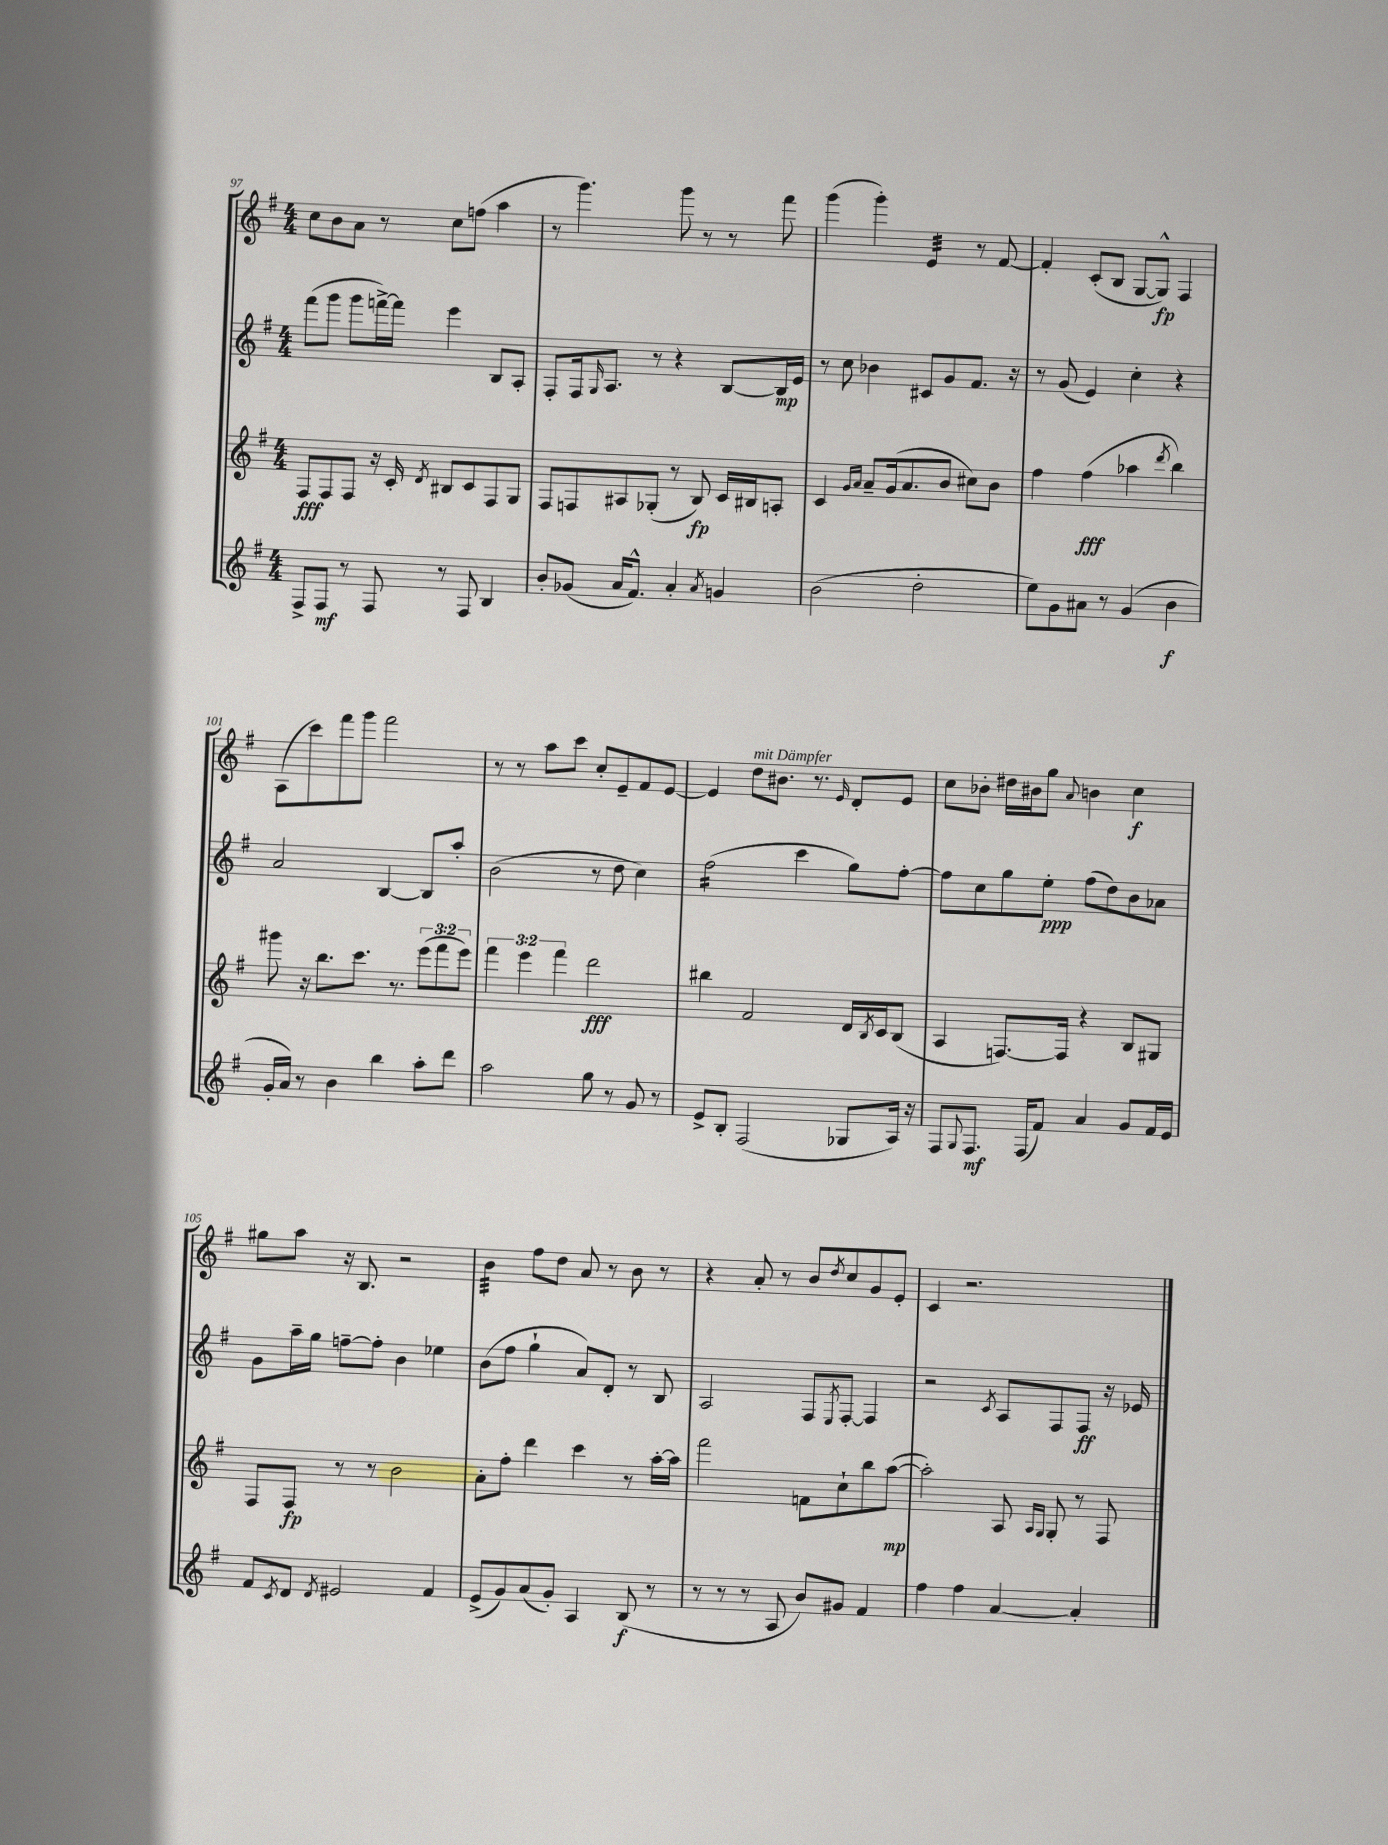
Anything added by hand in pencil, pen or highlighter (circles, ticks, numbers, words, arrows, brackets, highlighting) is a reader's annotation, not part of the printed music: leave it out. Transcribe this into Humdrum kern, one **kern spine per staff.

**kern	**kern	**kern	**kern
*staff4	*staff3	*staff2	*staff1
*clefG2	*clefG2	*clefG2	*clefG2
*k[f#]	*k[f#]	*k[f#]	*k[f#]
*M4/4	*M4/4	*M4/4	*M4/4
8F#^/L	8F#/L	(8fff#\L	8cc\L
8F#/J	8F#/	8ggg\J	8b\
8r	8F#/J	8ggg\L	8a\J
8F#/	16r	[16fff^\L)	8r
.	16c'/	16fff\]JJ	.
.	8qd/	.	.
8r	8B#/L	4eee\	8cc\L
8F#/	8c/	.	(8ff\J
4B/	8F#/	8B/L	4aa\
.	8G/J	8A'/J	.
=	=	=	=
8b'/L	8F#/L	8F#'/L	8r
(8g-/J	8F/	16F#/k	4.ggg\)
.	.	16qqG/	.
.	.	8.A/J	.
16a/LK	8A#/	.	.
8.f#^^/J)	.	.	.
.	(8G-'/J	8r	.
4a'/	8r	4r	8ggg\
.	8B/)	.	8r
8qa/	.	.	.
4g/	16c/LL	[8B/L	8r
.	16B#/J	.	.
.	8A'/J	16B/]L	8fff#\
.	.	16e/JJ	.
=	=	=	=
(2b\	4c/	8r	(4ggg\
.	.	8cc\	.
.	16qqg/LL	.	.
.	16qqa/JJ	.	.
.	8a~/L	4b-\	4ggg'\)
.	(16g/k	.	.
.	8.a/	.	.
2dd'\	.	8c#/L	4e/
.	8b/J	8g/	.
.	8cc#\L)	8.f#/J	8r
.	8b\J	.	[8f#/
.	.	16r	.
=	=	=	=
8ee\L)	4ff#\	8r	4f#'/]
8g\	.	(8g/	.
8a#\J	(4ff#\	4e/)	(8c'/L
8r	.	.	8B/J
(4g/	4aa-\	4cc'\	[8G/L
.	.	.	8G^^/]J)
.	8qddd/	.	.
4b\	4bb\)	4r	4F#/
=	=	=	=
16g'/LL	8ggg#\	2a/	(8A\L
16a/JJ)	.	.	.
8r	16r	.	8ccc\)
.	8.bb\L	.	.
4b\	.	.	8fff#\
.	8.ccc\J	.	8ggg\J
4bb\	.	[4B/	2fff#\
.	8.r	.	.
8aa'\L	(12eee\L	8B/]L	.
.	12fff#\	.	.
8ddd\J	.	8aa'/J	.
.	12eee\J)	.	.
=	=	=	=
2aa\	6fff#\	(2b\	8r
.	.	.	8r
.	6eee\	.	.
.	.	.	8aa\L
.	6fff#\	.	.
.	.	.	8ccc\J
8gg\	2ddd\	8r	8cc'/L
8r	.	8dd\	8e~/
8g/	.	4cc\)	8f#/
8r	.	.	[8e/J
=	=	=	=
8e^/L	4bb#\	(2ff#\	4e/]
8B'/J	.	.	.
(2F#/	2f#/	.	8dd\L
.	.	.	8.b#\J
.	.	4ccc\	.
.	.	.	8.r
.	.	.	16qqe/
8G-/L	16d/LL	8gg\L)	8d'/L
.	8qB/	.	.
.	16c/J	.	.
16A/Jk)	(8B/J	[8ff#'\J	8e/J
16r	.	.	.
=	=	=	=
8F#/L	4A/	8ff#\]L	8cc\L
8qqG/	.	.	.
8.F#/J	.	8cc\	8b-'\J
.	[8.F/L)	8gg\	16dd#\LL
(16F#/LK	.	.	16b#\J
8f#/J)	.	8ee'\J	8gg\J
.	16F/]Jk	.	.
.	.	.	8qqa/
4a/	4r	(8ff#\L	4b\
.	.	8dd\)	.
8g/L	8B/L	8b\	4cc\
16f#/L	8G#/J	8a-\J	.
16e/JJ	.	.	.
=	=	=	=
8f#/L	8F#/L	8g\L	8gg#\L
8qc/	.	.	.
8d/J	8F#/J	16aa~\L	8aa\J
.	.	16gg\JJ	.
8qd/	.	.	.
2e#/	8r	[8ff~\L	16r
.	.	.	8.B/
.	8r	8ff'\]J	.
.	2b\	4b\	2r
4f#/	.	4ee-\	.
=	=	=	=
(8e^/L	8a'\L	(8b\L	4b\
8g/)	8ff#'\J	8ff#\J	.
(8a/	4ddd\	4gg`\	8ff#\L
8g'/J)	.	.	8dd\J
4A/	4ccc\	8a/L)	8a/
.	.	8d'/J	8r
(8B/	8r	8r	8b\
8r	[16aa'\LL	8B/	8r
.	16aa\]JJ	.	.
=	=	=	=
8r	2fff#\	2A/	4r
8r	.	.	.
8r	.	.	8a'/
8A/	.	.	8r
8b/L)	8f\L	8F#/L	8b/L
.	.	8qE/	8qdd/
8g#/J	8cc`\	[8F#'/J	8cc/
4f#/	8bb\	4F#/]	8g/
.	([8aa\J	.	8e'/J
=	=	=	=
4ff#\	2aa'\])	2r	4c/
4ff#\	.	.	2.r
.	.	8qc/	.
[4a/	8A/	8A/L	.
.	16qqA/LL	.	.
.	16qqG/JJ	.	.
.	8G'/	8F#/	.
4a'/]	8r	8F#/J	.
.	8F#/	16r	.
.	.	16e-/	.
==	==	==	==
*-	*-	*-	*-
